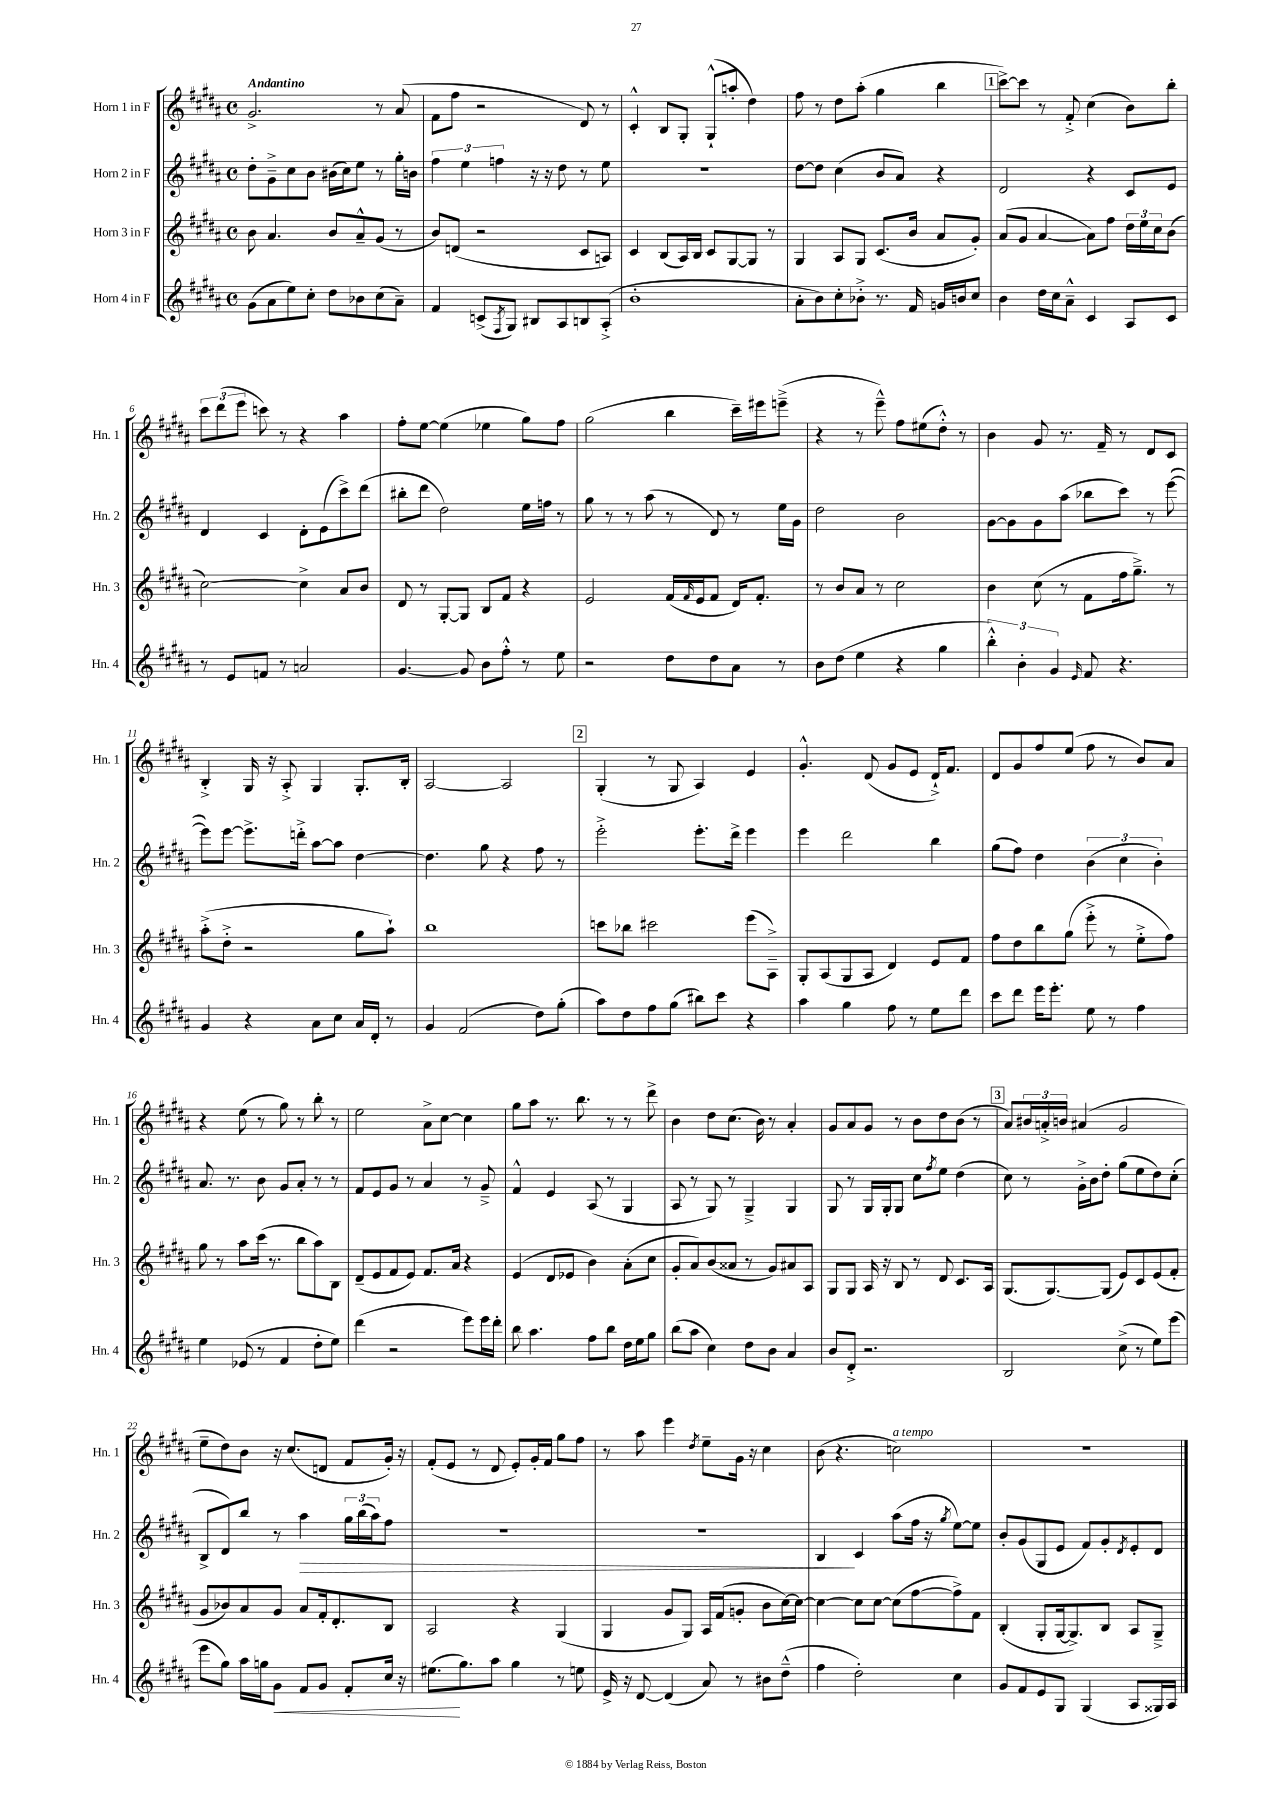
<<
\new StaffGroup <<
\new Staff = "s0" \with { instrumentName = "Horn 1 in F" shortInstrumentName = "Hn. 1" } {
    \clef treble \key b \major \defaultTimeSignature \time 4/4 \tempo "Andantino"
    gis'2.-> r8 ais'8( |
    fis'8 fis''8 r2 dis'8) r8 |
    cis'4-.-^ b8 gis8-. gis8-!-^( a''8-. dis''4) |
    fis''8 r8 dis''8 ais''8-.( gis''4 b''4 |
    \mark \markup { \box "1" } cis'''8~->) cis'''8 r8 fis'8-.-> cis''4( b'8) b''8-. |
    \tuplet 3/2 { cis'''8 dis'''8( e'''8 } c'''8) r8 r4 ais''4 |
    fis''8-. e''8~ e''4( ees''4 gis''8) fis''8 |
    gis''2( b''4 cis'''16--) eis'''16 e'''8--->( |
    r4 r8 e'''8---^) fis''8 eis''8( dis''8-.-^) r8 |
    b'4 gis'8 r8. fis'16-- r8 dis'8 cis'8 |
    b4-.-> gis16 r16 ais8-.-> gis4 gis8.-. b16-. |
    ais2~ ais2 |
    \mark \markup { \box "2" } gis4-.( r8 gis8 ais4) e'4 |
    gis'4.-.-^ dis'8( gis'8 e'8 dis'16-!->) fis'8. |
    dis'8 gis'8 fis''8 e''8( fis''8 r8 b'8) ais'8 |
    r4 e''8( r8 gis''8) r8 b''8-. r8 |
    e''2 ais'8-> cis''8~ cis''4 |
    gis''8 ais''8 r8. b''8. r8 r8 dis'''8-> |
    b'4 dis''8 cis''8.( b'16) r8 ais'4-. |
    gis'8 ais'8 gis'8 r8 b'8 dis''8 b'8( r8 |
    \mark \markup { \box "3" } ais'8) \tuplet 3/2 { bis'16 a'16-.-> b'16 } ais'4( gis'2 |
    e''8-- dis''8) b'8 r16 cis''8.( d'8 fis'8 gis'16-.) r16 |
    fis'8-.( e'8 r8 dis'8 e'8-.) gis'16-. fis'16 gis''8 fis''8 |
    r8 ais''8 e'''4 \acciaccatura { dis''8 } e''8-- gis'16 r16 cis''4 |
    b'8( r4. c''2^\markup { \italic "a tempo" }) |
    r1 \bar "|." |
}
\new Staff = "s1" \with { instrumentName = "Horn 2 in F" shortInstrumentName = "Hn. 2" } {
    \clef treble \key b \major \defaultTimeSignature \time 4/4
    dis''8-. gis'8---> cis''8 b'8 bis'16( cis''16) e''8 r8 gis''16-. b'16 |
    \tuplet 3/2 { fis''4 e''4 f''4 } r16 r16 dis''8 r8 e''8 |
    R1 |
    dis''8~ dis''8 cis''4( b'8 ais'8) r4 |
    \mark \markup { \box "1" } dis'2 r4 cis'8 e'8 |
    dis'4 cis'4 dis'8-. e'8( cis'''8->) dis'''8( |
    bis''8-. dis'''8 dis''2) e''16 f''16 r8 |
    gis''8 r8 r8 ais''8( r8 dis'8) r8 e''16 gis'16 |
    dis''2 b'2 |
    gis'8~ gis'8 gis'8 ais''8( bes''8 cis'''8) r8 e'''8~( |
    e'''8) e'''8~ e'''8.-> d'''16-.-> ais''8~ ais''8 dis''4~ |
    dis''4. gis''8 r4 fis''8 r8 |
    \mark \markup { \box "2" } e'''2-.-> e'''8.-. dis'''16-> e'''4 |
    e'''4 dis'''2 b''4 |
    gis''8( fis''8) dis''4 \tuplet 3/2 { b'4( cis''4 b'4-.) } |
    ais'8. r8. b'8 gis'8 ais'8-. r8 r8 |
    fis'8 e'8 gis'8 r8 ais'4 r8 gis'8---> |
    fis'4-^ e'4 ais8( r8 gis4 |
    ais8 r8 gis8) r8 gis4---> gis4 |
    gis8 r8 gis16 gis16-. gis8 cis''8 \acciaccatura { fis''8 } e''8 dis''4( |
    \mark \markup { \box "3" } cis''8) r8 gis'16-.-> b'16 dis''8-. gis''8( e''8 dis''8) cis''8-.( |
    b8-> dis'8) b''8 r8 ais''4\> \tuplet 3/2 { gis''16 b''16( ais''16) } fis''8 |
    R1 |
    r1 |
    b4\! cis'4 ais''8( fis''16 r16 \acciaccatura { gis''8 } e''8~) e''8 |
    b'8-. gis'8( gis8 e'8 fis'8) gis'8-. \acciaccatura { dis'8 } e'8-. dis'8 \bar "|." |
}
\new Staff = "s2" \with { instrumentName = "Horn 3 in F" shortInstrumentName = "Hn. 3" } {
    \clef treble \key b \major \defaultTimeSignature \time 4/4
    b'8 ais'4. b'8 ais'8---^ gis'8( r8 |
    b'8) d'8( r2 cis'8 a8) |
    cis'4 b8( ais16) b16 cis'8 gis8~ gis8 r8 |
    gis4 ais8 gis8 cis'8.( b'16 ais'8 gis'8-.) |
    \mark \markup { \box "1" } ais'8( gis'8 ais'4~ ais'8) fis''8 \tuplet 3/2 { dis''16 e''16 cis''16 } b'8( |
    cis''2~) cis''4-> ais'8 b'8 |
    dis'8 r8 gis8~-. gis8 b8 fis'8 r4 |
    e'2 fis'16( \grace { fis'16 } e'16 fis'8 dis'16) fis'8.-. |
    r8 b'8 ais'8 r8 cis''2 |
    b'4 cis''8( r8 fis'8 fis''16 gis''8.--->) r8 |
    ais''8-.->( dis''8-.-> r2 gis''8 ais''8-!) |
    b''1 |
    \mark \markup { \box "2" } c'''8 bes''8 cis'''2 e'''8( ais8--->) |
    gis8-. ais8( gis8 ais8 dis'4) e'8 fis'8 |
    fis''8 dis''8 b''8 gis''8( e'''8-.-> r8 e''8-.-> fis''8) |
    gis''8 r8 ais''8 cis'''16( r8. b''8 ais''8) b8 |
    dis'8--( e'8 fis'8 e'8) fis'8. ais'16 r4 |
    e'4( dis'8 ees'8 b'4) ais'8-.( cis''8 |
    gis'8-. ais'8) b'8( aisis'8 r8 gis'8) ais'8 ais8 |
    gis8 gis8 ais16 r16 b8 r8 dis'8 cis'8. ais16 |
    \mark \markup { \box "3" } gis8.( gis8.~) gis8( e'8) cis'8 e'8( fis'8-. |
    gis'8 bes'8) ais'8 gis'8 ais'8 fis'16-. dis'8.-. b8 |
    ais2 r4 gis4( |
    gis4 gis'8 gis8) ais16 fis'16( g'8-. b'8 cis''16~) cis''16~ |
    cis''4~ cis''8 cis''8~ cis''8( fis''8~ fis''8->) fis'8 |
    b4-.( gis8-. gis16~ gis8.->) b8 ais8 gis8---> \bar "|." |
}
\new Staff = "s3" \with { instrumentName = "Horn 4 in F" shortInstrumentName = "Hn. 4" } {
    \clef treble \key b \major \defaultTimeSignature \time 4/4
    gis'8( ais'8 e''8) cis''8-. dis''8 bes'8 cis''8( ais'8--) |
    fis'4 c'8->( \acciaccatura { fis8 } gis8) bis8 ais8 b8 ais8-.->( |
    b'1-. |
    ais'8-. b'8) cis''8-. bes'8-.-> r8. fis'16 g'16 b'16 cis''8 |
    \mark \markup { \box "1" } b'4 dis''16 cis''16 ais'8---^ cis'4 ais8 cis'8 |
    r8 e'8 f'8 r8 a'2 |
    gis'4.~ gis'8 b'8 fis''8-.-^ r8 e''8 |
    r2 dis''8 dis''8 ais'8 r8 |
    b'8 dis''8( e''4 r4 gis''4 |
    \tuplet 3/2 { b''4-.-^) b'4-. gis'4 } \grace { e'16 } fis'8 r4. |
    gis'4 r4 ais'8 cis''8 ais'16 dis'16-. r8 |
    gis'4 fis'2( dis''8) gis''8-.( |
    \mark \markup { \box "2" } ais''8) dis''8 fis''8 gis''8( bis''8) cis'''8 r4 |
    ais''4 gis''4 fis''8 r8 e''8 dis'''8 |
    cis'''8 dis'''8 e'''16 e'''8.-. e''8 r8 fis''4 |
    e''4 ees'8( r8 fis'4 dis''8-. e''8) |
    dis'''4( r2 e'''8) e'''16 dis'''16-. |
    b''8 ais''4. fis''8 b''8 dis''16 e''16 gis''8 |
    b''8( ais''8 cis''4) dis''8 b'8 ais'4 |
    b'8 dis'8-.-> r2. |
    \mark \markup { \box "3" } b2 cis''8->( r8 e''8) e'''8( |
    e'''8 gis''8) ais''16 g''16 gis'8\< fis'8 gis'8 fis'8-. cis''16 r16 |
    eis''8.\!( gis''8.) ais''8 gis''4 r8 e''8 |
    e'16-> r16 dis'8~ dis'4( ais'8) r8 bis'8 dis''8---^( |
    fis''4 dis''2-.) cis''4 |
    gis'8 fis'8 e'8 gis8 gis4( ais8 gisis16) ais16 \bar "|." |
}
>>
>>
